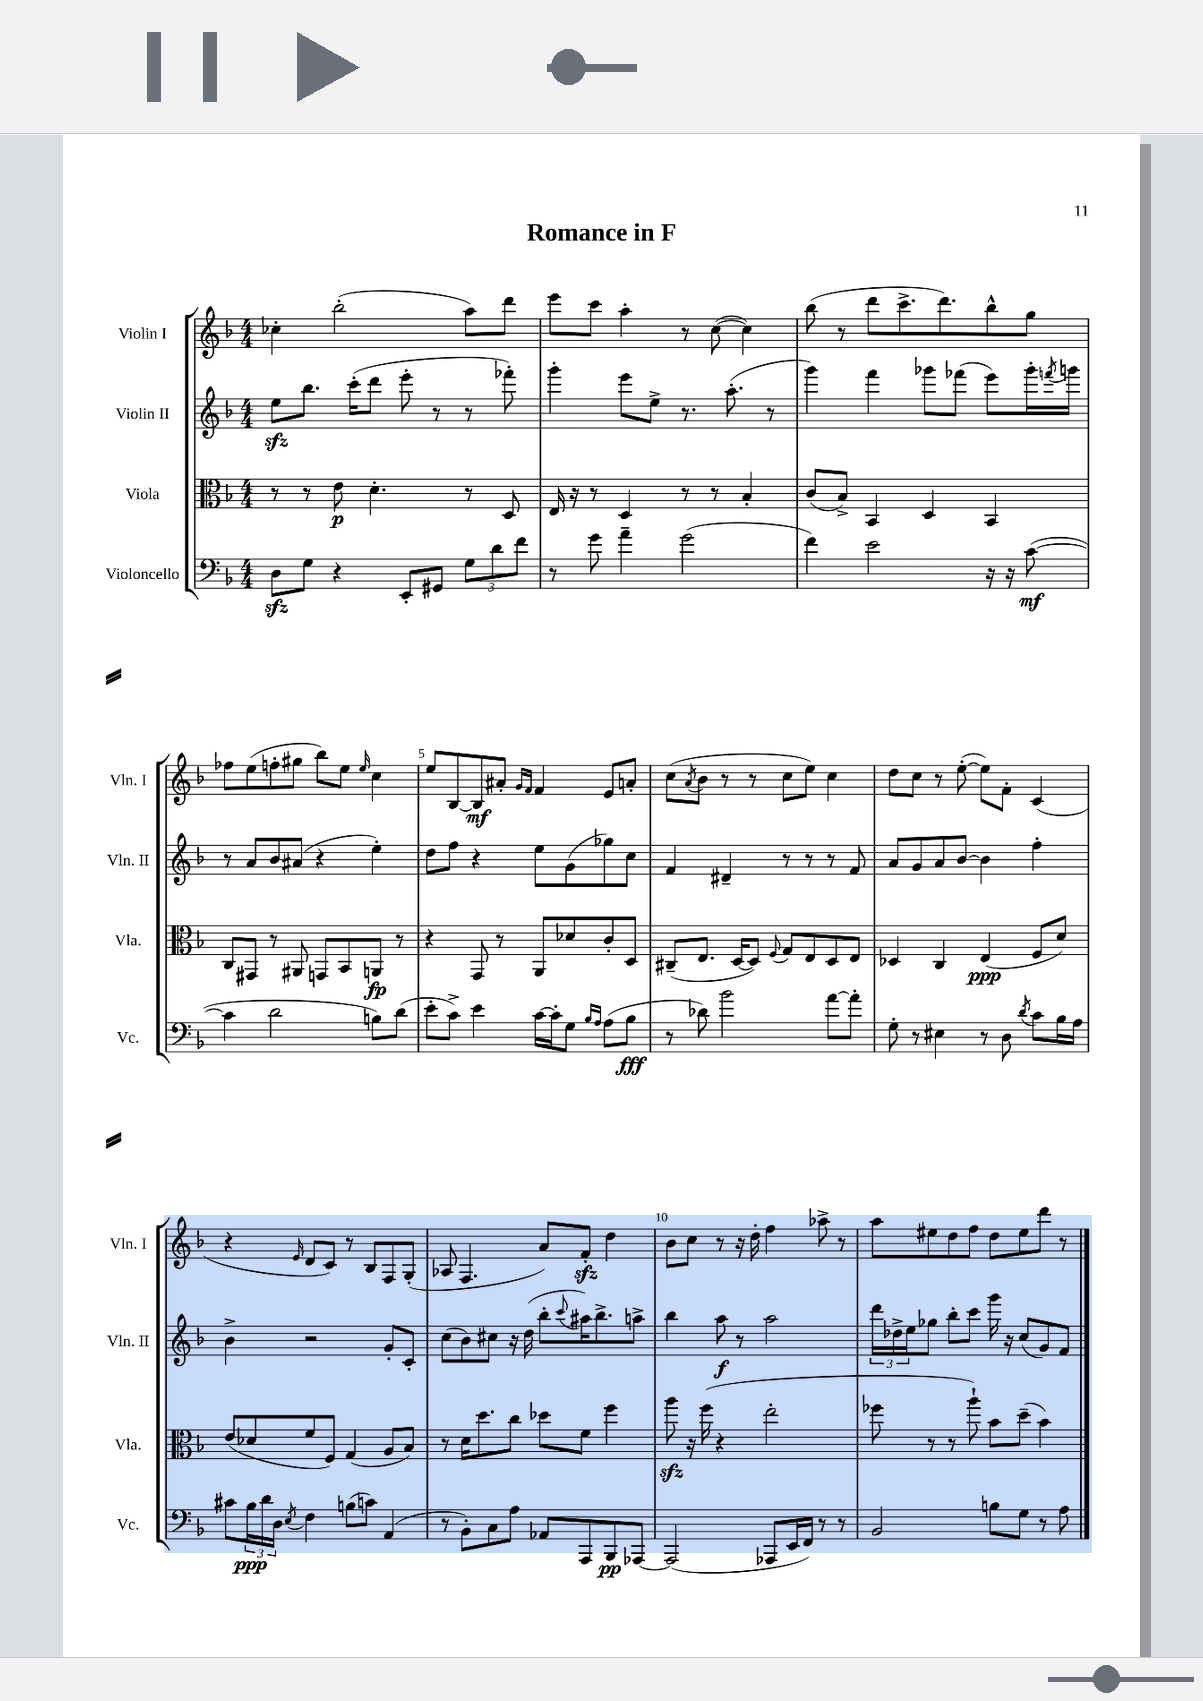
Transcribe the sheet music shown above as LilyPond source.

\header { title = "Romance in F" }
<<
\new StaffGroup <<
\new Staff = "s0" \with { instrumentName = "Violin I" shortInstrumentName = "Vln. I" } {
    \clef treble \key f \major \numericTimeSignature \time 4/4
    ces''4-. bes''2-.( a''8) d'''8 |
    e'''8 c'''8 a''4-. r8 c''8~( c''4) |
    bes''8( r8 d'''8 c'''8.-> d'''8.) bes''8-^ g''8 |
    fes''8 e''8( f''8-. gis''8 bes''8) e''8 \grace { e''16 } c''4 |
    e''8 bes8~ bes8\mf ais'8-. \grace { g'16 f'16 } f'4 e'8 a'8-. |
    c''8( \acciaccatura { a'8 } bes'8 r8 r8 c''8 e''8) c''4 |
    d''8 c''8 r8 e''8~-.( e''8) f'8-. c'4( |
    r4 \grace { e'16 } d'8 c'8) r8 bes8 f8 g8-.( |
    aes8 f4. a'8) f'8-.\sfz d''4 |
    bes'8 c''8 r8 r16 d''16-. f''4 aes''8-> r8 |
    a''8 eis''8 d''8 f''8 d''8 eis''8 d'''8 r8 \bar "|." |
}
\new Staff = "s1" \with { instrumentName = "Violin II" shortInstrumentName = "Vln. II" } {
    \clef treble \key f \major \numericTimeSignature \time 4/4
    e''8\sfz bes''8. c'''16-.( d'''8 e'''8-. r8 r8 fes'''8-.) |
    g'''4-. e'''8 e''8-> r8. a''8.-.( r8 |
    g'''4) f'''4 ges'''8 fes'''8( e'''8) ges'''16-. \acciaccatura { f'''8 } g'''16 |
    r8 a'8 bes'8 ais'8( r4 e''4-.) |
    d''8 f''8 r4 e''8 g'8( ges''8) c''8 |
    f'4 dis'4-- r8 r8 r8 f'8 |
    a'8 g'8 a'8 bes'8~ bes'4 f''4-. |
    bes'4-> r2 g'8-. c'8-. |
    c''8( bes'8) cis''8 r16 d''16( bes''8-. \appoggiatura { c'''8 } ais''16) bes''8.-> a''8-> |
    bes''4 a''8\f r8 a''2 |
    \tuplet 3/2 { d'''16 des''16-> e''16 } ges''8 bes''8-. c'''8 g'''16 r16 c''8( g'8) f'8 \bar "|." |
}
\new Staff = "s2" \with { instrumentName = "Viola" shortInstrumentName = "Vla." } {
    \clef alto \key f \major \numericTimeSignature \time 4/4
    r8 r8 e'8\p d'4.-. r8 d8 |
    e16 r16 r8 d4 r8 r8 bes4-. |
    c'8( bes8->) bes,4 d4 bes,4 |
    c8 gis,8 r8 ais,8 g,8 bes,8 a,8\fp r8 |
    r4 g,8 r8 a,8 des'8 c'8-. d8 |
    cis8--( e8. d16~ d8) \appoggiatura { f8 } g8 e8 d8 e8 |
    des4 c4 e4\ppp( f8 d'8) |
    e'8( des'8 f'8 f8) g4( a8 bes8) |
    r8 d'16 d''8. c''8 des''8 f'8 f''4 |
    a''8\sfz r16 f''16( r4 e''2-. |
    fes''8 r8 r8 a''8-!) bes'8 d''8--( bes'4) \bar "|." |
}
\new Staff = "s3" \with { instrumentName = "Violoncello" shortInstrumentName = "Vc." } {
    \clef bass \key f \major \numericTimeSignature \time 4/4
    d8\sfz g8 r4 e,8-. gis,8 \tuplet 3/2 { g8 d'8 f'8 } |
    r8 g'8 a'4-- g'2( |
    f'4) e'2 r16 r16 c'8~\mf( |
    c'4 d'2 b8) d'8( |
    e'8-. c'8->) e'4 c'16~ c'16-. g8 \grace { bes16 a16 } a8( bes8\fff |
    r8 des'8) bes'2 a'8~ a'8-. |
    g8-. r8 eis4 r8 d8 \acciaccatura { d'8 } c'8 bes16 a16 |
    cis'8 \tuplet 3/2 { bes16\ppp d'16 d16 } \acciaccatura { e8 } f4 b8( c'8) a,4( |
    r8 bes,8-.) c8 a8 aes,8 a,,8 bes,,8\pp aes,,8~ |
    aes,,2( aes,,8 e,16 f,16) r8 r8 |
    bes,2 b8 g8 r8 a8 \bar "|." |
}
>>
>>
\layout { \context { \Score \override BarNumber.break-visibility = ##(#f #t #t) barNumberVisibility = #(every-nth-bar-number-visible 5) } }
